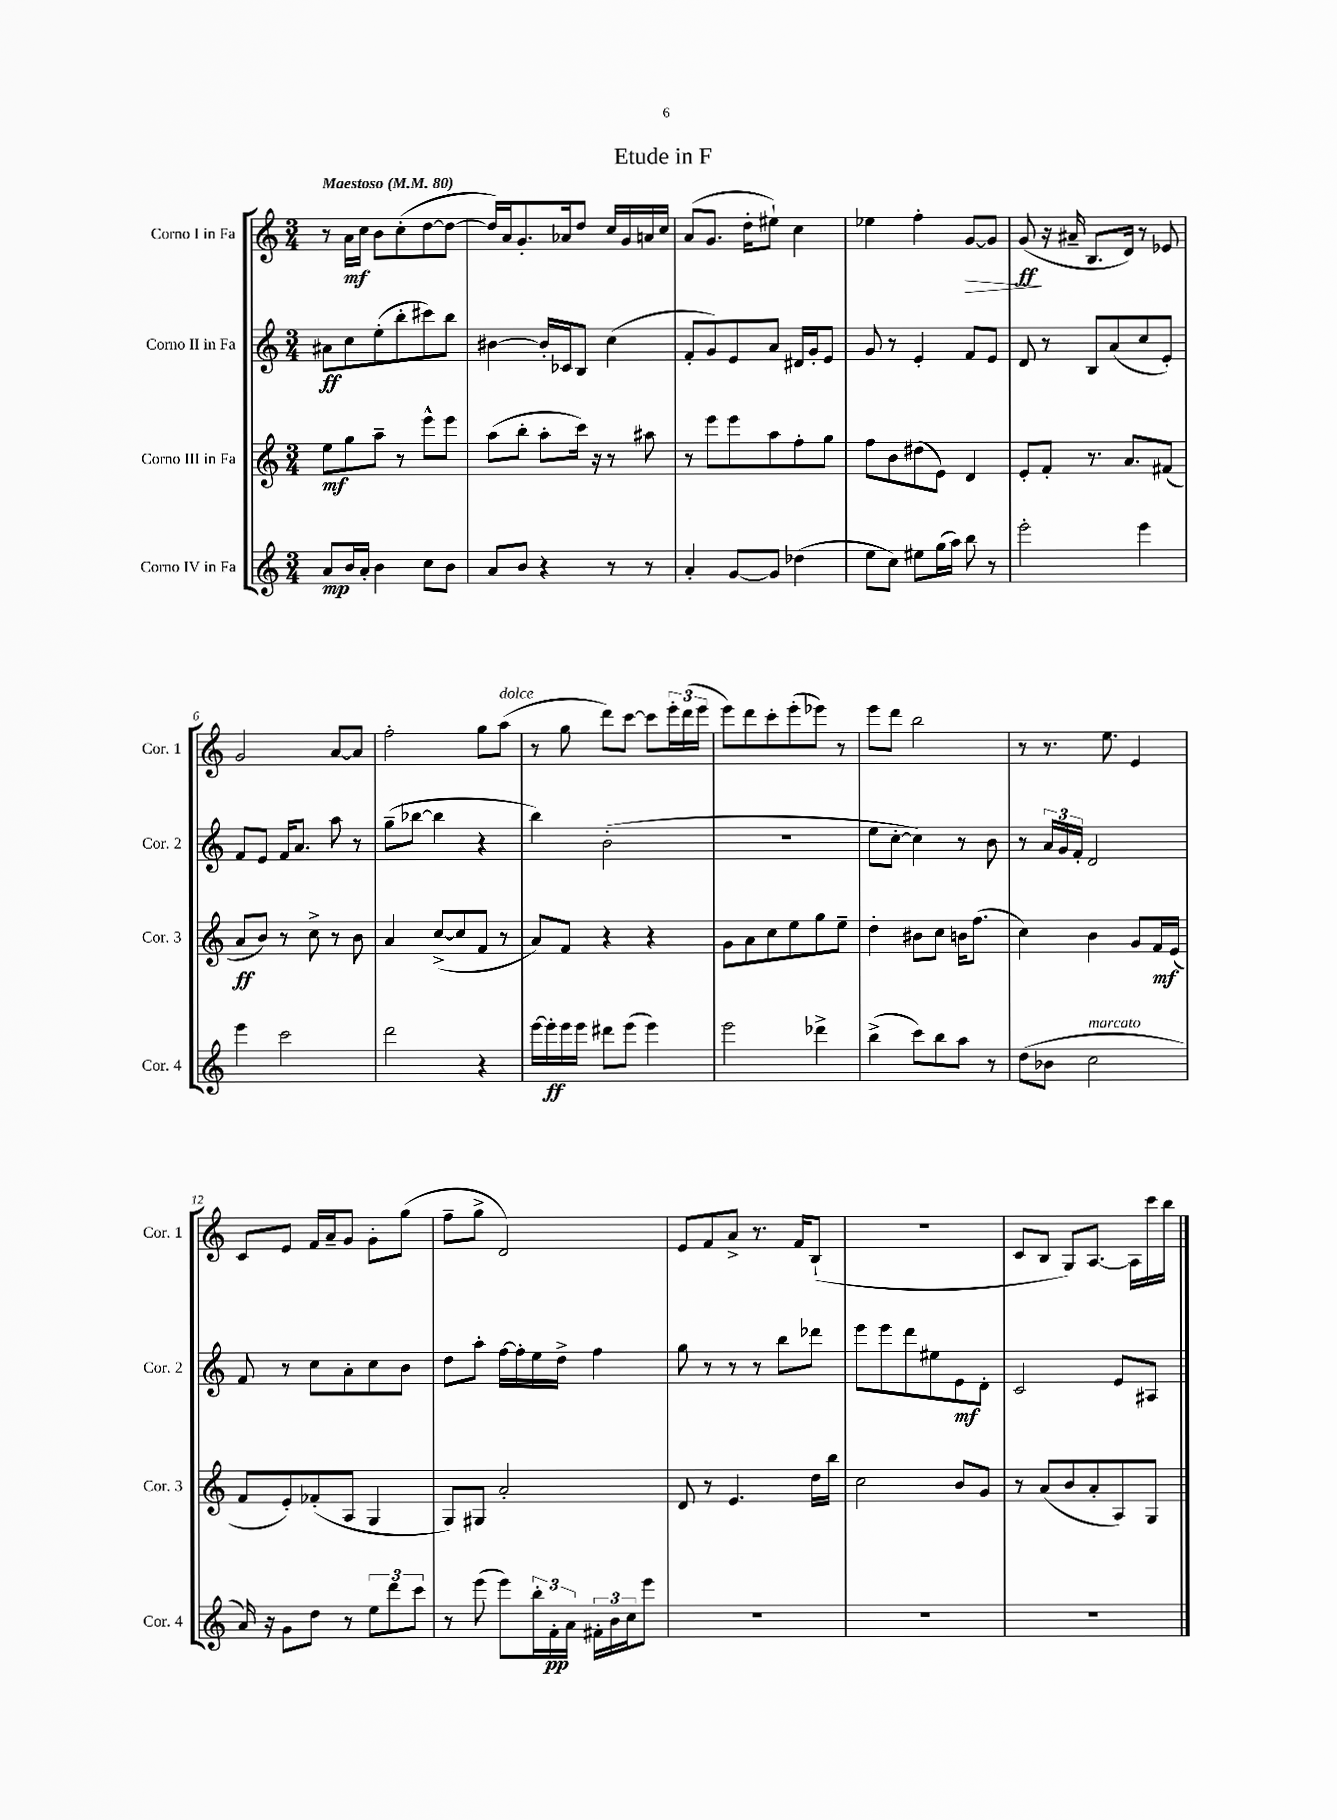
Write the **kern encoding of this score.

**kern	**kern	**kern	**kern
*staff4	*staff3	*staff2	*staff1
*clefG2	*clefG2	*clefG2	*clefG2
*k[]	*k[]	*k[]	*k[]
*M3/4	*M3/4	*M3/4	*M3/4
*MM80	*MM80	*MM80	*MM80
8a/L	8ee\L	8a#\L	8r
16b/L	8gg\	8cc\	16a\LL
16a'/JJ	.	.	16cc\JJ
4b\	8aa~\J	(8ee'\	8b\L
.	8r	8bb'\	(8cc'\
8cc\L	8eee^^\L	8ccc#\)	[8dd\
8b\J	8eee\J	8bb\J	8dd\_J
=	=	=	=
8a/L	(8aa\L	[4b#\	16dd/]LL)
.	.	.	16a/J
8b/J	8bb'\J	.	8.g'/
4r	8aa'\L	16b#'/]LL	.
.	.	16c-/J	16a-/k
.	16ccc\Jk)	8B/J	8dd/J
.	16r	.	.
8r	8r	(4cc\	16cc/LL
.	.	.	16g/
8r	8aa#\	.	16a/
.	.	.	16cc/JJ
=	=	=	=
4a'/	8r	8f'/L	(8a/L
.	8eee\L	8g/)	8.g/J
[8g/L	8eee\	8e/	.
.	.	.	16dd'\LK
8g/]J	8aa\	8a/J	8ee#`\J)
(4dd-\	8ff'\	16d#/LL	4cc\
.	.	16g'/J	.
.	8gg\J	8e/J	.
=	=	=	=
8ee\L	8ff\L	8g/	4ee-\
8cc\J)	8b\	8r	.
8ee#\L	(8dd#\	4e'/	4ff'\
(16gg\L	8e\J)	.	.
16aa\JJ)	.	.	.
8bb\	4d/	8f/L	[8g/L
8r	.	8e/J	8g/]J
=	=	=	=
2eee'\	8e'/L	8d/	(8g/
.	8f'/J	8r	16r
.	.	.	16a#~/
.	8.r	8B/L	8.B/L
.	.	(8a/	.
.	8.a/L	.	16d/Jk)
4eee\	.	8cc/	8r
.	(8f#/J	8e'/J)	8e-/
=	=	=	=
4eee\	8a/L	8f/L	2g/
.	8b/J)	8e/J	.
2ccc\	8r	16f/LK	.
.	.	8.a/J	.
.	8cc^\	.	.
.	8r	8aa\	[8a/L
.	8b\	8r	8a/]J
=	=	=	=
2ddd\	4a/	(8gg~\L	2ff'\
.	.	[8bb-\J	.
.	([8cc^/L	4bb-\]	.
.	8cc/]	.	.
4r	8f/J	4r	8gg\L
.	8r	.	(8aa\J
=	=	=	=
[16eee\LL	8a/L)	4bb\)	8r
16eee'\]	.	.	.
16eee\	8f/J	.	8gg\
16eee\JJ	.	.	.
8ddd#\L	4r	(2b'\	8ddd\L)
(8eee\J	.	.	[8ccc\J
4eee\)	4r	.	8ccc\]L
.	.	.	24eee'\L
.	.	.	(24ddd\
.	.	.	24eee\JJ
=	=	=	=
2eee\	8g\L	2.r	8eee\L)
.	8a\	.	8ddd\
.	8cc\	.	8ccc'\
.	8ee\	.	(8eee'\
4ddd-^\	8gg\	.	8eee-\J)
.	8ee~\J	.	8r
=	=	=	=
(4bb^\	4dd'\	8ee\L	8eee\L
.	.	[8cc'\J	8ddd\J
8ccc\L)	8b#\L	4cc\])	2bb\
8bb\	8cc\J	.	.
8aa\J	16b\LK	8r	.
.	(8.ff\J	.	.
8r	.	8b\	.
=	=	=	=
(8dd\L	4cc\)	8r	8r
8b-\J	.	24a/LL	8.r
.	.	24g/	.
.	.	24f'/JJ	.
2cc\	4b\	2d/	.
.	.	.	8.ee\
.	8g/L	.	4e/
.	16f/L	.	.
.	(16e/JJ	.	.
=	=	=	=
16a/)	8f/L	8f/	8c/L
16r	.	.	.
8g\L	8e'/)	8r	8e/J
8dd\J	(8f-'/	8cc\L	16f/LL
.	.	.	16a~/J
8r	8A/J	8a'\	8g/J
12ee\L	4G/	8cc\	8g'\L
12ddd\	.	.	.
.	.	8b\J	(8gg\J
12ccc\J	.	.	.
=	=	=	=
8r	8G/L)	8dd\L	8ff~\L
(8eee\	8G#/J	8aa'\J	8gg^\J
8eee\L)	2a'/	[16ff\LL	2d/)
.	.	16ff'\]	.
24bb'\L	.	16ee\	.
24f'\	.	.	.
.	.	16dd^\JJ	.
24a\JJ	.	.	.
24f#'\LL	.	4ff\	.
24b\	.	.	.
24cc\J	.	.	.
8eee\J	.	.	.
=	=	=	=
2.r	8d/	8gg\	8e/L
.	8r	8r	8f/
.	4.e/	8r	8a^/J
.	.	8r	8.r
.	.	8bb\L	.
.	.	.	16f/LK
.	16dd\LL	8ddd-\J	(8B`/J
.	16bb\JJ	.	.
=	=	=	=
2.r	2cc\	8eee\L	2.r
.	.	8eee\	.
.	.	8ddd\	.
.	.	8ee#\	.
.	8b/L	8e\	.
.	8g/J	8d'\J	.
=	=	=	=
2.r	8r	2c/	8c/L
.	(8a/L	.	8B/J
.	8b/	.	8G/L)
.	8a'/	.	[8.A/J
.	8A/)	8e/L	.
.	.	.	16A\]LL
.	8G/J	8A#/J	16ccc\
.	.	.	16bb\JJ
==	==	==	==
*-	*-	*-	*-
